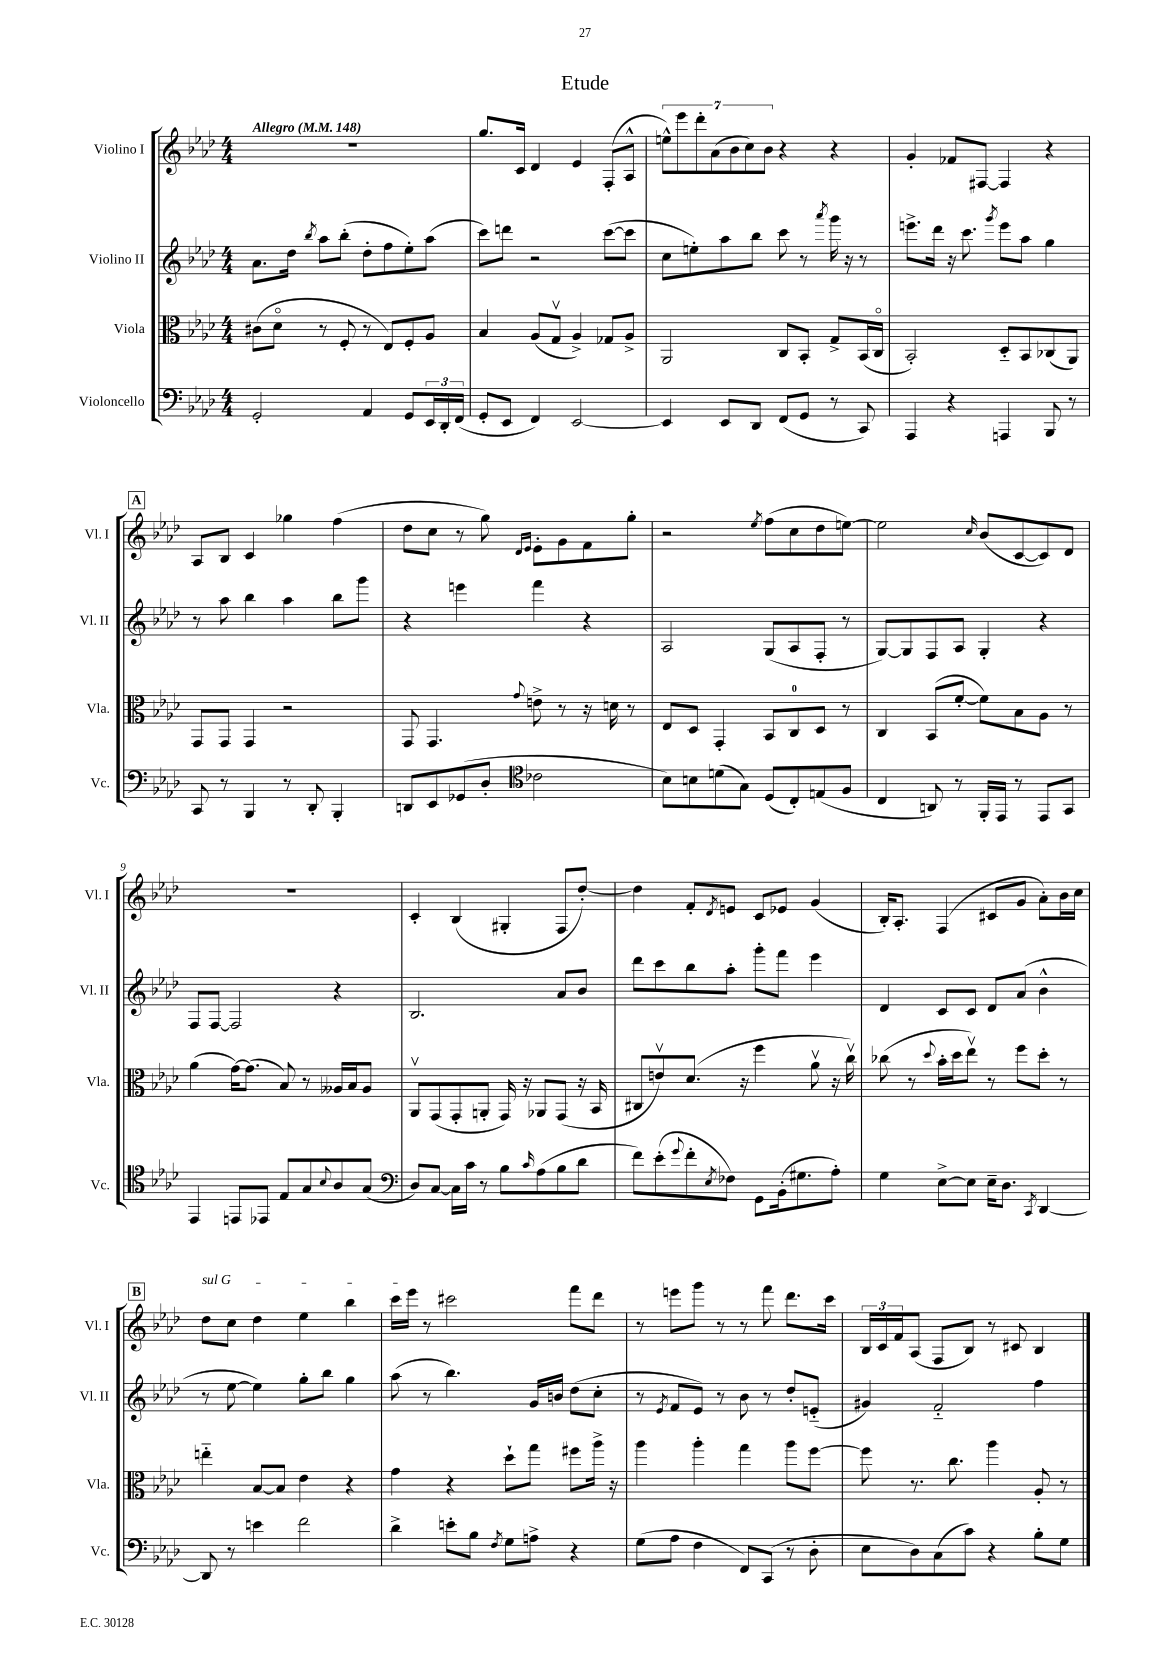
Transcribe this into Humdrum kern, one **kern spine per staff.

**kern	**kern	**kern	**kern
*staff4	*staff3	*staff2	*staff1
*clefF4	*clefC3	*clefG2	*clefG2
*k[b-e-a-d-]	*k[b-e-a-d-]	*k[b-e-a-d-]	*k[b-e-a-d-]
*M4/4	*M4/4	*M4/4	*M4/4
*MM148	*MM148	*MM148	*MM148
2GG'	(8c#	8.a-	1r
.	8d-o	.	.
.	.	16dd-	.
.	.	8qbb-	.
.	8r	8aa-	.
.	8F'	(8bb-'	.
4AA-	8r	8dd-'	.
.	8E-)	8ff	.
8GG	8F'	8ee-')	.
24EE-	8A-	(8aa-	.
24DD-'	.	.	.
(24FF	.	.	.
=	=	=	=
8GG'	4B-	8ccc)	8.gg
8EE-	.	8ddd	.
.	.	.	16c
4FF)	(8A-	2r	4d-
.	8Gv	.	.
[2EE-	4A-^)	.	4e-
.	8G-	([8ccc	(8F'
.	8A-^	8ccc]	8A-^^
=	=	=	=
4EE-]	2AA-	8cc	14ee^^)
.	.	.	14eee-
.	.	8ee')	.
.	.	.	14ddd-'
.	.	.	(14a-
8EE-	.	8aa-	.
.	.	.	14b-
.	.	.	14cc)
8DD-	.	8bb-	.
.	.	.	14b-
(8FF	8C	8ccc	4r
8GG	8BB-'	8r	.
.	.	8qaaa-	.
8r	8G^	16ggg	4r
.	.	16r	.
8CC)	(16BB-	8r	.
.	16Co	.	.
=	=	=	=
4AAA-	2BB-')	8.eee^	4g'
.	.	16ddd-	.
4r	.	16r	8f-
.	.	8.ccc	.
.	.	.	[8F#
.	.	8qggg	.
4AAA	8D-'~	8eee	4F#]
.	8BB-	8aa-	.
8BBB-	(8C-	4gg	4r
8r	8AA-)	.	.
=	=	=	=
8CC	8GG	8r	8A-
8r	8GG	8aa-	8B-
4BBB-	4GG	4bb-	4c
8r	2r	4aa-	4gg-
8DD-'	.	.	.
4BBB-'	.	8bb-	(4ff
.	.	8ggg	.
=	=	=	=
8DD	8GG	4r	8dd-
8EE-	4.GG	.	8cc
(8GG-	.	4eee	8r
8D-'	.	.	8gg)
*clefC4	*	*	*
.	.	.	16qqd-
.	8qqg	.	16qqe-
2c-	8e^	4fff	8e-'
.	8r	.	8g
.	16r	4r	8f
.	16d	.	.
.	8r	.	8gg'
=	=	=	=
8B-)	8E-	2A-	2r
8B	8D-	.	.
(8d	4GG'	.	.
8G)	.	.	.
.	.	.	8qee-
(8D-	8BB-	(8G	(8ff
8C')	8C	8A-	8cc
(8E	8D-	8F'	8dd-
8F	8r	8r	[8ee)
=	=	=	=
4C	4C	[8G)	2ee]
.	.	8G]	.
8AA)	(8BB-	8F	.
8r	[8f'	8A-	.
.	.	.	16qqcc
16FF'	8f])	4G'	(8b-
16EE-	.	.	.
8r	8B-	.	[8c
8EE-	8A-	4r	8c])
8GG	8r	.	8d-
=	=	=	=
4EE-	(4a-	8F	1r
.	.	[8F	.
8EE	[16g)	2F]	.
.	(8.g]	.	.
8EE-	.	.	.
8E-	8B-)	.	.
8G	8r	.	.
8qqB-	.	.	.
8A-	16A--	4r	.
.	16B-	.	.
(8G	8A--	.	.
=	=	=	=
*clefF4	*	*	*
8D-)	8AA-v	2.B-	4c'
[8C	(8GG	.	.
16C]	8GG'	.	(4B-
16c	.	.	.
8r	8AA'	.	.
8B-	16GG)	.	4G#'
.	16r	.	.
16qqc	.	.	.
(8A-	8AA-	.	.
8B-	(8GG	8a-	8F
8d-	16r	8b-	[8dd-')
.	16BB-	.	.
=	=	=	=
8f)	8C#	8ddd-	4dd-]
(8e-'	8ev)	8ccc	.
8qqg	.	.	.
8f'	(8.d-	8bb-	8f'
8qE-	.	.	8qd-
8F-)	.	8aa-'	8e
.	16r	.	.
8GG	4ff	8ggg'	8c
(16BB-'	.	8fff	8e-
8.G#	.	.	.
.	8a-v	4eee-	(4g
8A-')	16r	.	.
.	16ccv)	.	.
=	=	=	=
4G	(8cc-	4d-	16B-')
.	.	.	8.A-'
.	8r	.	.
.	8qqdd-	.	.
[8E-^	16b-'	8c	(4F
.	16dd-	.	.
8E-]	8ee-v)	8c	.
16E-~	8r	8d-	8c#
8.D-	.	.	.
.	8ff	(8a-	8g
8qCC	.	.	.
[4DD-	8dd-'	4b-^^	8a-')
.	8r	.	16b-
.	.	.	16cc
=	=	=	=
8DD-]	4ee'~	8r	8dd-
8r	.	[8ee-	8cc
4e	[8B-	4ee-])	4dd-
.	8B-]	.	.
2f	4e-	8gg'	4ee-
.	.	8bb-	.
.	4r	4gg	4bb-
=	=	=	=
4d-^	4g	(8aa-	16ccc
.	.	.	16eee-
.	.	8r	8r
8e'	4r	4.bb-)	2ccc#
8B-	.	.	.
8qF	.	.	.
8G	8dd-`	.	.
8A^	8gg	16g	.
.	.	16b	.
4r	8ff#	(8dd-	8fff
.	16aa-^	8cc'	8ddd-
.	16r	.	.
=	=	=	=
(8G	4aa-	8r	8r
.	.	8qe-	.
8A-	.	8f	8eee
4F	4aa-'	8e-)	8ggg
.	.	8r	8r
8FF)	4gg	8b-	8r
(8CC	.	8r	8fff
8r	8aa-	8dd-'	8.ddd-
8D-'	[8ff	(8e'~	.
.	.	.	16ccc
=	=	=	=
8E-	8ff]	4g#)	24B-
.	.	.	24c
.	.	.	24f
8D-)	8.r	.	(8A-
(8C	.	2f'~	8F
.	8.cc	.	.
8c)	.	.	8B-)
4r	4aa-	.	8r
.	.	.	8c#
8B-'	8A-'	4ff	4B-
8G	8r	.	.
==	==	==	==
*-	*-	*-	*-
